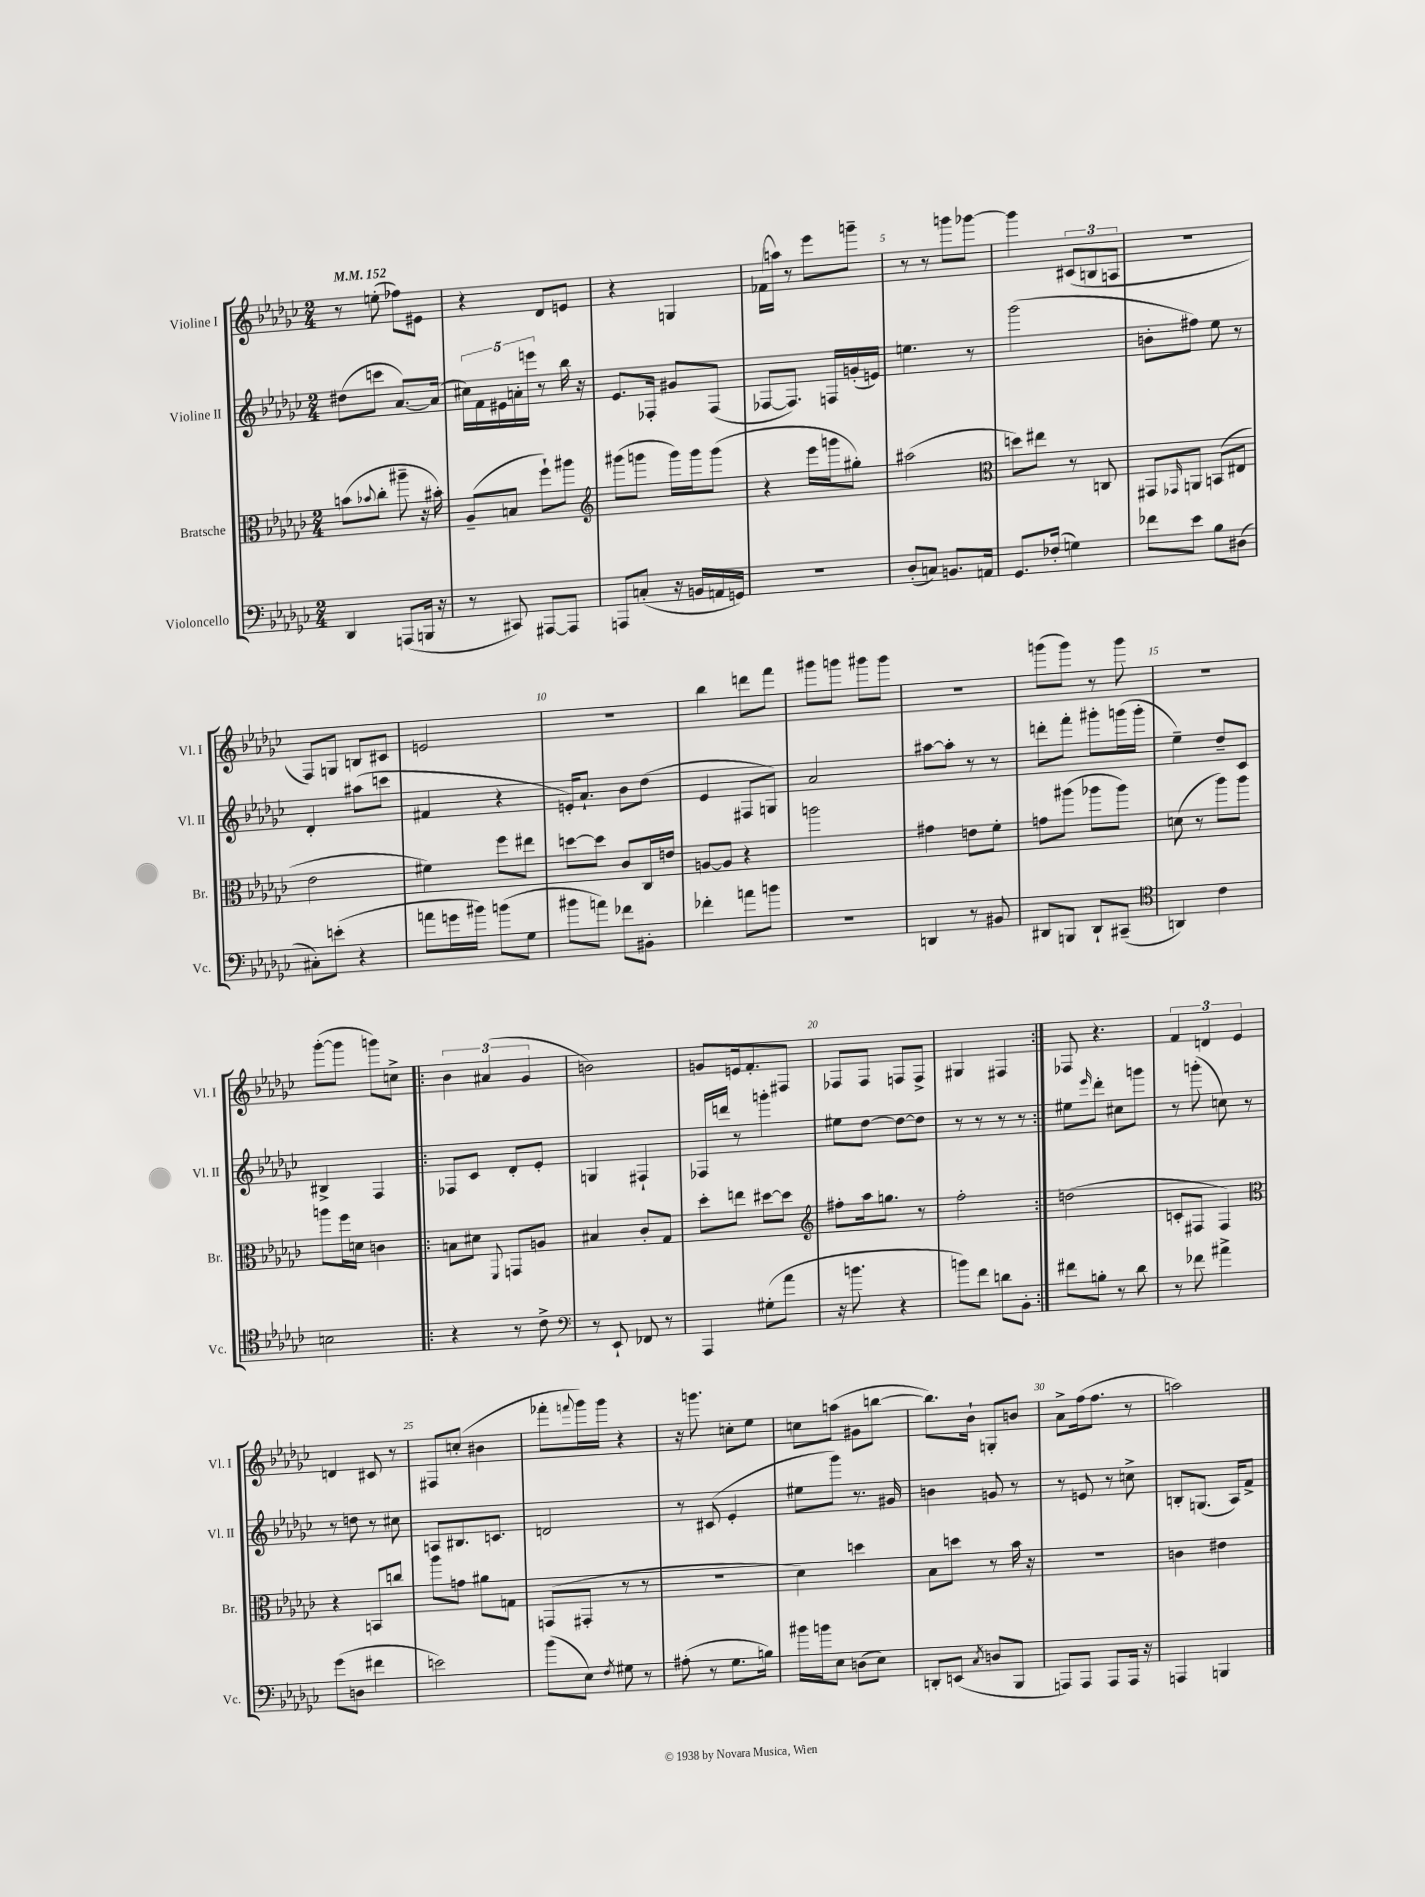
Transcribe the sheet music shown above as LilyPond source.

<<
\new StaffGroup <<
\new Staff = "s0" \with { instrumentName = "Violine I" shortInstrumentName = "Vl. I" } {
    \clef treble \key ges \major \numericTimeSignature \time 2/4 \tempo 4 = 152
    r8 e''8-.( fes''8) eis'8 |
    r4 des'8 e'8 |
    r4 g4 |
    fes'16( a''16) r8 ees'''8 g'''8-- |
    r8 r8 g'''8 ges'''8~ |
    ges'''4 \tuplet 3/2 { cis'8( b8 a8 } |
    r2 |
    f8) g8 b8 cis'8 |
    e'2 |
    R2 |
    bes''4 d'''8 f'''8 |
    gis'''8 g'''8 gis'''8 gis'''8 |
    r2 |
    g'''8( g'''8) r8 g'''8 |
    R2 |
    ges'''8~-.( ges'''8 g'''8) c''8-> |
    \repeat volta 2 { \tuplet 3/2 { bes'4 ais'4( ges'4 } |
    b'2) |
    g'8 e'16 f'8.-. fis8 |
    fes8 fes8 f8 f8-> |
    gis4 fis4 | }
    fes8 r4. |
    \tuplet 3/2 { f'4 d'4 ees'4 } |
    d'4 cis'8 r8 |
    fis8 c''8-.( bis'4 |
    fes'''8-. \appoggiatura { f'''8 } ges'''16) ges'''16 r4 |
    r16 g'''8. c''8-. ees''8 |
    c''8 a''8( gis'8 b''8~ |
    b''8.) bes'16-! g8-. b'8 |
    aes'8-> f''16( f''8. r8 |
    a''2) \bar "|." |
}
\new Staff = "s1" \with { instrumentName = "Violine II" shortInstrumentName = "Vl. II" } {
    \clef treble \key ges \major \numericTimeSignature \time 2/4
    dis''8( c'''8 aes'8.~) aes'16( |
    \tuplet 5/4 { cis''16) f'16 eis'16 a'16-. e'''16 } r8 bes''16 r16 |
    ees'8. fes16-. gis'8 fes8( |
    fes8~ fes8.) f16 g'16-.( e'16) |
    e''4. r8 |
    ges'''2( |
    b'8-. fis''8) ees''8 r8 |
    des'4-. ais''8( c'''8 |
    fis'4 r4 |
    e'16-.) aes'8.-! bes'8 des''8( |
    ees'4 fis8 g8) |
    aes'2 |
    ais''8~ ais''8-. r8 r8 |
    d'''8-. f'''8-. gis'''8-. g'''16( g'''16-. |
    ees''4--) des''8-- ces'8 |
    bis4-> f4 |
    \repeat volta 2 { fes8 ces'8 des'8-. ees'8-. |
    g4 fis4-! |
    fes16 d'''16 r8 g'''4-. |
    eis''8 des''8~ des''8~ des''8 |
    r8 r8 r8 r8 | }
    eis''8 \grace { ees'''16 } des'''8-. cis''8 g'''8 |
    r8 g'''8-.( c''8) r8 |
    r8 d''8 r8 cis''8 |
    a8 bis8. c'8. |
    d'2 |
    r8 cis'8( ees'4-. |
    eis''8 ges'''8) r8. gis'16 |
    b'4 g'8 r8 |
    r8 e'8 r8 c''8-> |
    b8-. g8.( aes16) f'8-> \bar "|." |
}
\new Staff = "s2" \with { instrumentName = "Bratsche" shortInstrumentName = "Br." } {
    \clef alto \key ges \major \numericTimeSignature \time 2/4
    b'8( \appoggiatura { bes'8 } ces''8-. ais''8-- r16 bis'16-.) |
    aes8--( b8 f''8-!) ais''8 |
    \clef treble gis'''8( g'''8 g'''16) g'''16 g'''8( |
    r4 ees'''16 g'''16 gis''8-.) |
    ais''2( |
    \clef alto d''8) eis''8 r8 c8 |
    gis,8 \grace { ges,16 } a,8 b,8( eis8 |
    ees'2 |
    fis'4) f''8 eis''8 |
    d''8~ d''8 ces'8 ces16 e'16 |
    a8~ a8 r4 |
    a''2 |
    gis'4 e'8 f'8-. |
    g'8 ais''8( aes''8 aes''8) |
    d'8( r8 aes''8) aes''8 |
    a''8 f''16 d'16 c'4 |
    \repeat volta 2 { b8 dis'8 \appoggiatura { f,8 } g,8 a8 |
    bis4 ces'8-. ges8 |
    des''8-. e''8 dis''8~ dis''8 |
    \clef treble fis''8-. aes''16 g''8. r8 |
    f''2-. | }
    d''2( |
    c'8-. fis8 fis4) |
    \clef alto r4 b,8 c''8 |
    aes''8 g'8 ais'8 g8 |
    g,8( gis,8-. r8 r8 |
    R2 |
    des'4) d''4 |
    bes8 d''8 r8 bes'16 r16 |
    r2 |
    c'4 eis'4 \bar "|." |
}
\new Staff = "s3" \with { instrumentName = "Violoncello" shortInstrumentName = "Vc." } {
    \clef bass \key ges \major \numericTimeSignature \time 2/4
    des,4 a,,8( b,,16 r16 |
    r8 cis,8) ais,,8~ ais,,8 |
    a,,8 c8-.( r16 b,16 a,16 g,16) |
    r2 |
    des8-.( c8) b,8. a,16 |
    ges,8. fes16-.( g4) |
    fes'8 ees'8 bes8 dis8( |
    cis8-.) e'8-.( r4 |
    a'8 g'16 bis'16) b'8( ges8 |
    bis'8 a'8) fes'8 bis,8-. |
    fes'4-. a'8 b'8 |
    R2 |
    d,4 r8 bis,8 |
    dis,8 b,,8 dis,8-! cis,8--( |
    \clef tenor a,4) ces'4 |
    b2 |
    \repeat volta 2 { r4 r8 ces'8-> |
    \clef bass r8 ees,8-! fes,8 r8 |
    aes,,4 gis8-.( aes'8 |
    r16 b'8. r4 |
    b'8) f'8 d'8 bes,8-. | }
    fis'8 b8-. r8 des'8 |
    r8 fes'8 ais'4-> |
    ges'8( d8 fis'4 |
    e'2) |
    bes'8( ees8) \acciaccatura { f8 } gis8 r8 |
    ais8-.( r8 ges8. b16) |
    bis'16 b'16 ees8 d8( ees8) |
    d,8-. e,8( \acciaccatura { ces8 } d8 bes,,8 |
    a,,8) a,,8 a,,8 a,,16 r16 |
    a,,4 b,,4 \bar "|." |
}
>>
>>
\layout { \context { \Score \override BarNumber.break-visibility = ##(#f #t #t) barNumberVisibility = #(every-nth-bar-number-visible 5) } }
